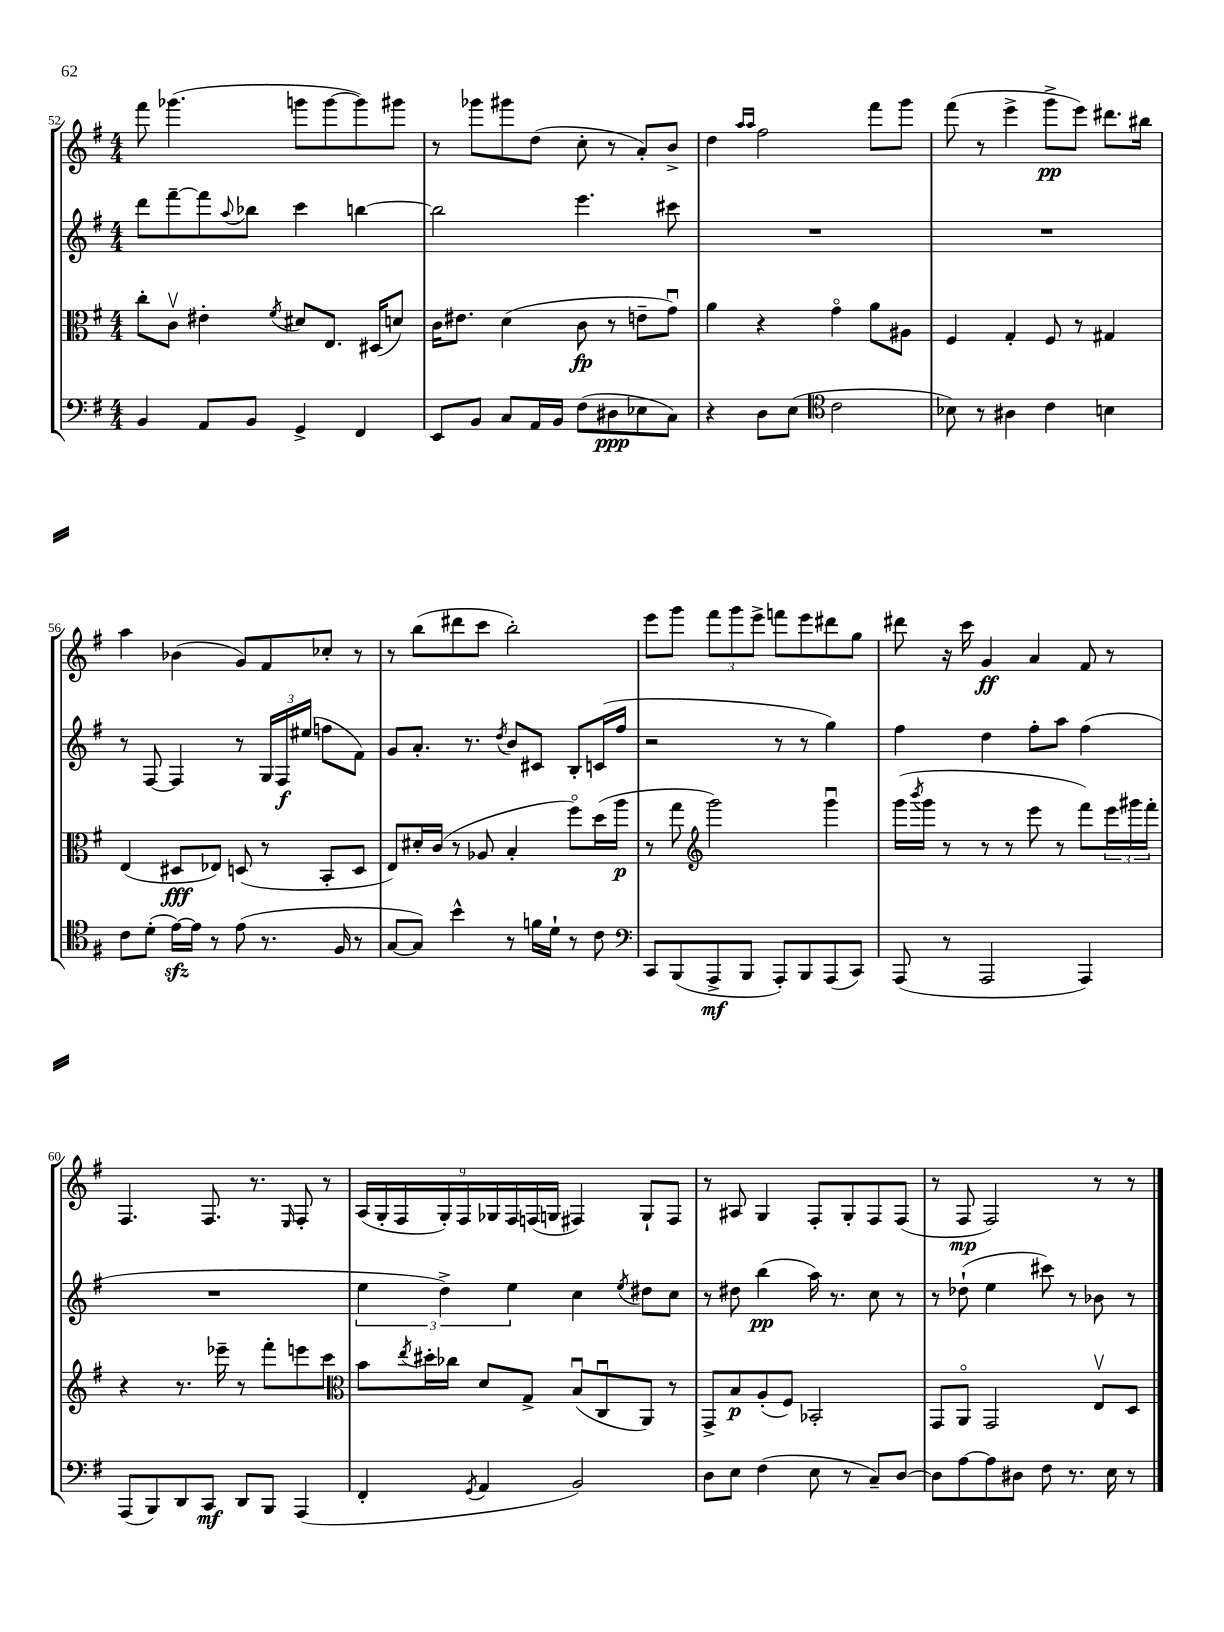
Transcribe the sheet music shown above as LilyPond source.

<<
\new StaffGroup <<
\new Staff = "s0" {
    \clef treble \key g \major \numericTimeSignature \time 4/4
    fis'''8 ges'''4.( g'''8 g'''8~ g'''8) gis'''8 |
    r8 ges'''8 gis'''8 d''8( c''8-. r8 a'8-.) b'8-> |
    d''4 \grace { a''16 a''16 } fis''2 fis'''8 g'''8 |
    fis'''8( r8 e'''4-> g'''8->\pp e'''8) dis'''8. bis''16 |
    a''4 bes'4( g'8) fis'8 ces''8-. r8 |
    r8 b''8( dis'''8 c'''8 b''2-.) |
    e'''8 g'''8 \tuplet 3/2 { fis'''8 g'''8 e'''8-> } f'''8 e'''8 dis'''8 g''8 |
    dis'''8 r16 c'''16 g'4\ff a'4 fis'8 r8 |
    fis4. fis8. r8. \grace { e16 } fis8-. r8 |
    \tuplet 9/8 { a16( g16-. fis16 g16-.) fis16 ges16 fis16 f16( g16 } fis4) g8-! fis8 |
    r8 ais8 g4 fis8-. g8-. fis8 fis8( |
    r8 fis8\mp fis2) r8 r8 \bar "|." |
}
\new Staff = "s1" {
    \clef treble \key g \major \numericTimeSignature \time 4/4
    d'''8 fis'''8~-- fis'''8 \appoggiatura { a''8 } bes''8 c'''4 b''4~ |
    b''2 e'''4. cis'''8 |
    R1 |
    R1 |
    r8 fis8~ fis4 r8 \tuplet 3/2 { g16 fis16\f eis''16( } f''8 fis'8) |
    g'8 a'8.-. r8. \acciaccatura { d''8 } b'8 cis'8 b8-. c'16( fis''16 |
    r2 r8 r8 g''4) |
    fis''4 d''4 fis''8-. a''8 fis''4( |
    R1 |
    \tuplet 3/2 { e''4 d''4->) e''4 } c''4 \acciaccatura { e''8 } dis''8 c''8 |
    r8 dis''8 b''4\pp( a''16) r8. c''8 r8 |
    r8 des''8-!( e''4 cis'''8) r8 bes'8 r8 \bar "|." |
}
\new Staff = "s2" {
    \clef alto \key g \major \numericTimeSignature \time 4/4
    c''8-. c'8\upbow eis'4-. \acciaccatura { fis'8 } dis'8 e8. dis16( d'8) |
    c'16 eis'8. d'4( c'8\fp r8 e'8-- g'8\downbow) |
    a'4 r4 g'4\flageolet a'8 ais8 |
    fis4 g4-. fis8 r8 gis4 |
    e4( dis8\fff ees8) d8( r8 b,8-. d8 |
    e8) dis'16-. c'16( r8 aes8 b4-. fis''8\flageolet) d''16( a''16\p |
    r8 g''8 \clef treble g'''2) g'''4\downbow |
    g'''16( \acciaccatura { b'''8 } g'''16 r8 r8 r8 e'''8 r8 fis'''8) \tuplet 3/2 { e'''16 gis'''16 fis'''16-. } |
    r4 r8. ees'''16-- r8 fis'''8-. e'''8 c'''8 |
    \clef alto b'8 \acciaccatura { e''8 } dis''16-. ces''16 d'8 g8-> b8\downbow( c8\downbow a,8) r8 |
    g,8-> b8\p a8-.( fis8) bes,2-. |
    g,8 a,8\flageolet g,2 e8\upbow d8 \bar "|." |
}
\new Staff = "s3" {
    \clef bass \key g \major \numericTimeSignature \time 4/4
    b,4 a,8 b,8 g,4-> fis,4 |
    e,8 b,8 c8 a,16 b,16 fis8( dis8\ppp ees8 c8) |
    r4 d8 e8( \clef tenor c'2 |
    bes8) r8 ais4 c'4 b4 |
    c'8 d'8-.( e'16~\sfz) e'16 r8 e'8( r8. fis16 r8 |
    g8~ g8) b'4-^ r8 f'16 d'16-! r8 c'8 |
    \clef bass c,8 b,,8( a,,8->\mf b,,8 a,,8-.) b,,8 a,,8( c,8) |
    a,,8( r8 a,,2 a,,4) |
    a,,8( b,,8) d,8 c,8\mf d,8 b,,8 a,,4( |
    fis,4-. \acciaccatura { g,8 } a,4 b,2) |
    d8 e8 fis4( e8 r8 c8--) d8~ |
    d8 a8~ a8 dis8 fis8 r8. e16 r8 \bar "|." |
}
>>
>>
\layout { \context { \Score currentBarNumber = #52 } }
